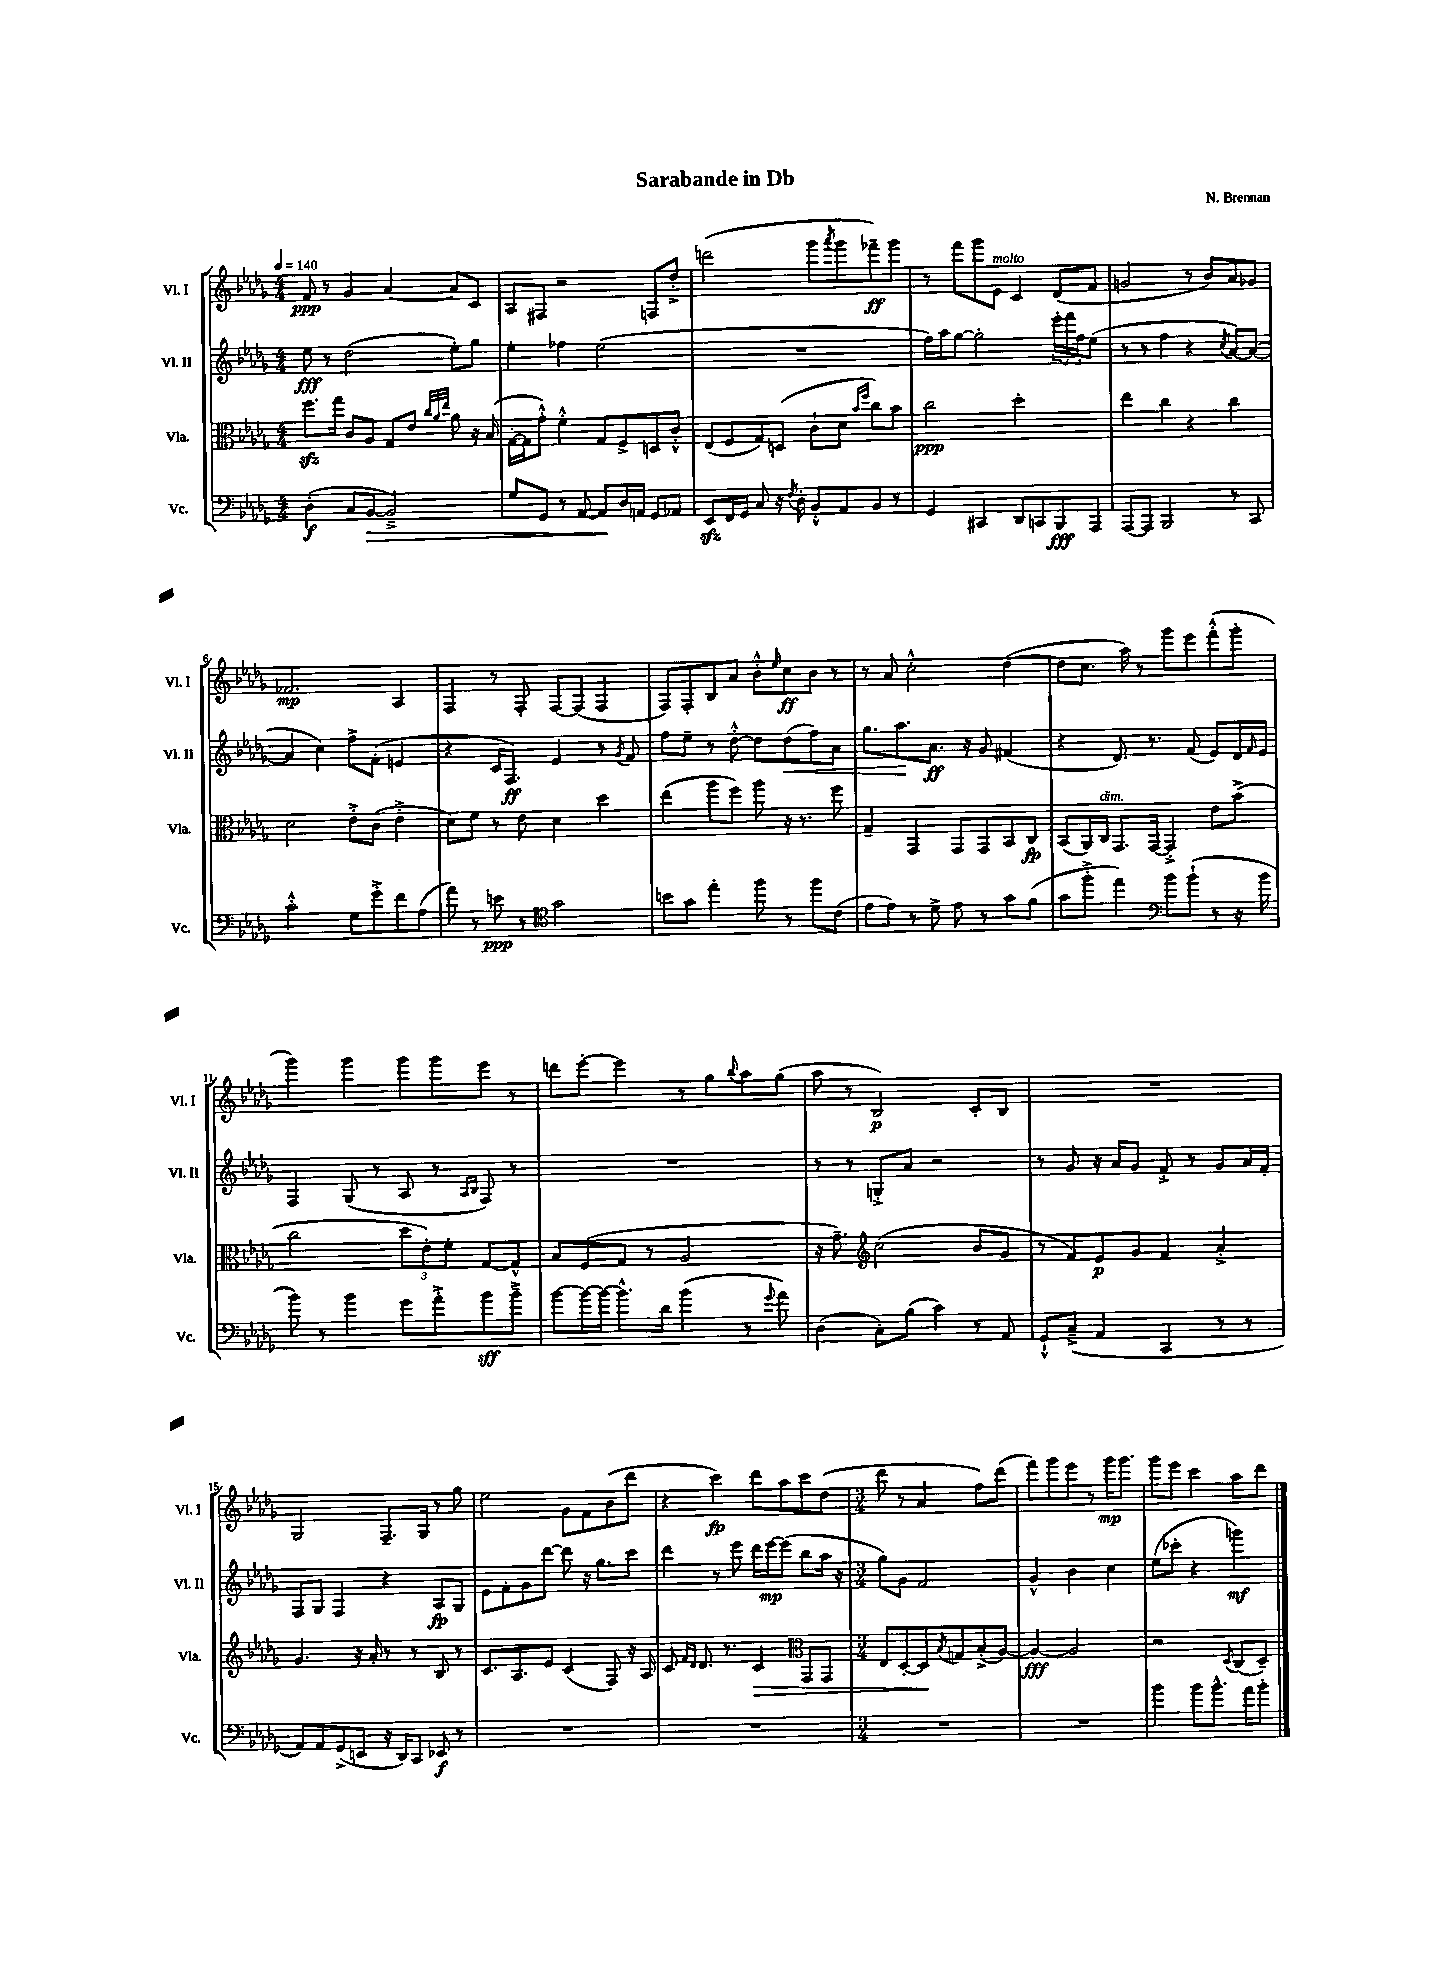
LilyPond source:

\header { title = "Sarabande in Db" composer = "N. Brennan" }
<<
\new StaffGroup <<
\new Staff = "s0" \with { instrumentName = "Vl. I" shortInstrumentName = "Vl. I" } {
    \clef treble \key des \major \numericTimeSignature \time 4/4 \tempo 4 = 140
    f'8\ppp r8 ges'4 aes'4~ aes'8 c'8 |
    aes8 fis8 r2 f8 des''8-.-> |
    d'''2( ges'''8 \acciaccatura { aes'''8 } ges'''8 fes'''8--\ff) ges'''8 |
    r8 f'''8 ges'''8 ees'8^\markup { \italic "molto" } c'4 des'8( f'8 |
    g'2 r8 bes'8) aes'8 ges'8 |
    fes'2.\mp aes4 |
    f4 r8 f8-. f8~ f8( f4 |
    f8) f8-. bes8 aes'8 bes'8-.-^ \grace { ees''16 } c''8\ff bes'8 r8 |
    r8 aes'8 c''2-.-^ des''4~( |
    des''8 c''8. aes''16) r8 ges'''8 ees'''8 f'''8-.-^( ges'''8-. |
    ges'''4) ges'''4 ges'''8 ges'''8 ees'''8 r8 |
    d'''8 ees'''8~-. ees'''4 r8 ges''8 \appoggiatura { bes''8 } aes''8 ges''8( |
    aes''8 r8 bes2\p) c'8-. bes8 |
    R1 |
    ges2 f8.-- ges16 r8 ges''8 |
    ees''2 ges'8 f'8 bes'8( des'''8 |
    r4 c'''4\fp) des'''8 aes''8 c'''8 des''8( |
    \numericTimeSignature \time 3/4 des'''8 r8 aes'4 f''8) des'''8( |
    f'''8) ges'''8 ees'''8 r8 ges'''16\mp ges'''8. |
    ges'''8 ees'''8 c'''4 aes''8 des'''8 \bar "|." |
}
\new Staff = "s1" \with { instrumentName = "Vl. II" shortInstrumentName = "Vl. II" } {
    \clef treble \key des \major \numericTimeSignature \time 4/4
    ees''8\fff r8 des''2( ees''8-.) ges''8 |
    ees''4-. fes''4 ees''2( |
    R1 |
    f''16) aes''16 ges''8~ ges''2-. \tuplet 3/2 { ees'''16-. f'''16 f''16 } ees''8( |
    r8 r8 f''4 r4 \acciaccatura { c''8 } aes'8~) aes'8~( |
    aes'4 c''4) f''8-> f'8-.( e'4 |
    r4 c'16 f8.\ff) ees'4 r8 \acciaccatura { ges'8 } f'8 |
    f''8 ees''8-- r8 des''8~-.-^ des''8 des''8\<( f''8) aes'8 |
    ges''8. aes''8.\! aes'8.\ff r16 ges'8 fis'4( |
    r4 des'8.) r8. f'8( ees'8) des'16 \grace { f'16 } ees'16 |
    f4 ges8( r8 aes8 r8 \grace { aes16 bes16 } f8) r8 |
    R1 |
    r8 r8 g8-.-> aes'8 r2 |
    r8 ges'8 r16 aes'16 ges'8 f'8-.-> r8 ges'8 aes'16 f'16-. |
    f8 ges8 f4 r4 aes8\fp ges8 |
    ees'8 f'8-. ges'8 des'''8~ des'''8 r16 ges''8. c'''8 |
    des'''4 r8 ees'''8 des'''16 ees'''16~\mp ees'''8( bes''8 aes''16 r16 |
    \numericTimeSignature \time 3/4 ges''8) ges'8 f'2 |
    ges'4-^ bes'4 c''4 |
    ees''8( ces'''8-. r4 g'''4\mf) \bar "|." |
}
\new Staff = "s2" \with { instrumentName = "Vla." shortInstrumentName = "Vla." } {
    \clef alto \key des \major \numericTimeSignature \time 4/4
    f''8.\sfz ges''16 c'8 aes8 ges8 ees'8 \grace { c''32 aes'32 ees''32 } aes'8 r16 bes16( |
    ges16~-. ges16 ges'8-.-^) f'4-.-^ ges8 f8-> d8 c'8-.-^ |
    ees8( f8 ges8) d8( c'8-! des'8 \grace { bes'16 f''16 } c''8) bes'8 |
    c''2\ppp des''2-. |
    ees''4 c''4 r4 c''4 |
    des'2 ees'8-.-> c'8( ees'4-.-> |
    des'8) f'8 r8 ees'8 des'4 des''4 |
    ees''4( aes''8 f''8) aes''8 r16 r8. f''8 |
    ges4-- ges,4 ges,8 ges,8 bes,8 c8\fp |
    bes,8( aes,16) c16^\markup { \italic "dim." } ges,8. ges,16~ ges,4-.-> ees'8 bes'8->( |
    c''2 \tuplet 3/2 { des''8 ees'8-.) f'8-. } ges8~ ges8-^ |
    bes8 f8( ges8 r8 aes2 |
    r16 ges'8.--) \clef treble c''2( bes'8 ges'8 |
    r8 f'8) ees'8\p ges'8 f'4 aes'4-.-> |
    ges'4. r16 aes'16-. r8 r8 bes8 r8 |
    c'8. aes8. ees'8 c'4( f8) r16 aes16 |
    c'8 \grace { f'16 des'16 } des'8. r8. c'4\> \clef alto ges,8 ges,8 |
    \numericTimeSignature \time 3/4 ees8 des8~-. des8\! \acciaccatura { bes8 } g8 bes8-.->( aes8~) |
    aes4~\fff aes2 |
    r2 \acciaccatura { des8 } c8( des8--) \bar "|." |
}
\new Staff = "s3" \with { instrumentName = "Vc." shortInstrumentName = "Vc." } {
    \clef bass \key des \major \numericTimeSignature \time 4/4
    des4-.\f( c8 bes,8~\> bes,2--->) |
    ges8 ges,8 r8 aes,8~ aes,8\! des16 a,16 ges,8 aes,8 |
    ees,8\sfz f,16 ges,16 c8 r16 \acciaccatura { f8 } des16-. bes,8-.-^ aes,8 bes,8 r8 |
    ges,4 cis,4 des,8 c,8 bes,,8\fff aes,,8 |
    aes,,8~ aes,,8 bes,,2 r8 c,8 |
    c'2-.-^ ges8 ges'8-.-> f'8 aes8( |
    aes'8) r8 e'8\ppp r8 \clef tenor ges'2 |
    b'8 ges'8 ees''4-. f''8 r8 f''8 c'8( |
    ees'8 ees'8) r8 des'8-> ees'8 r8 ges'8 f'8( |
    ges'8 f''8-.-> ees''4) \clef bass bes'8 bes'8-!( r8 r16 bes'16 |
    bes'8) r8 bes'4 ges'8 aes'8-.-> bes'8\sff bes'8---> |
    bes'8~ bes'16~ bes'16~ bes'8.-^ des'16 bes'4( r8 \appoggiatura { ges'8 } aes'8) |
    des4( c8-.) bes8( c'4) r8 aes,8 |
    ges,8-!-^ c8--->( aes,4 c,4 r8 r8 |
    aes,8) aes,8 ges,8->( e,8 r16 des,16) c,8 ees,8\f r8 |
    R1 |
    R1 |
    \numericTimeSignature \time 3/4 R2. |
    R2. |
    bes'4 bes'8 bes'8.-^ aes'16 bes'8-. \bar "|." |
}
>>
>>
